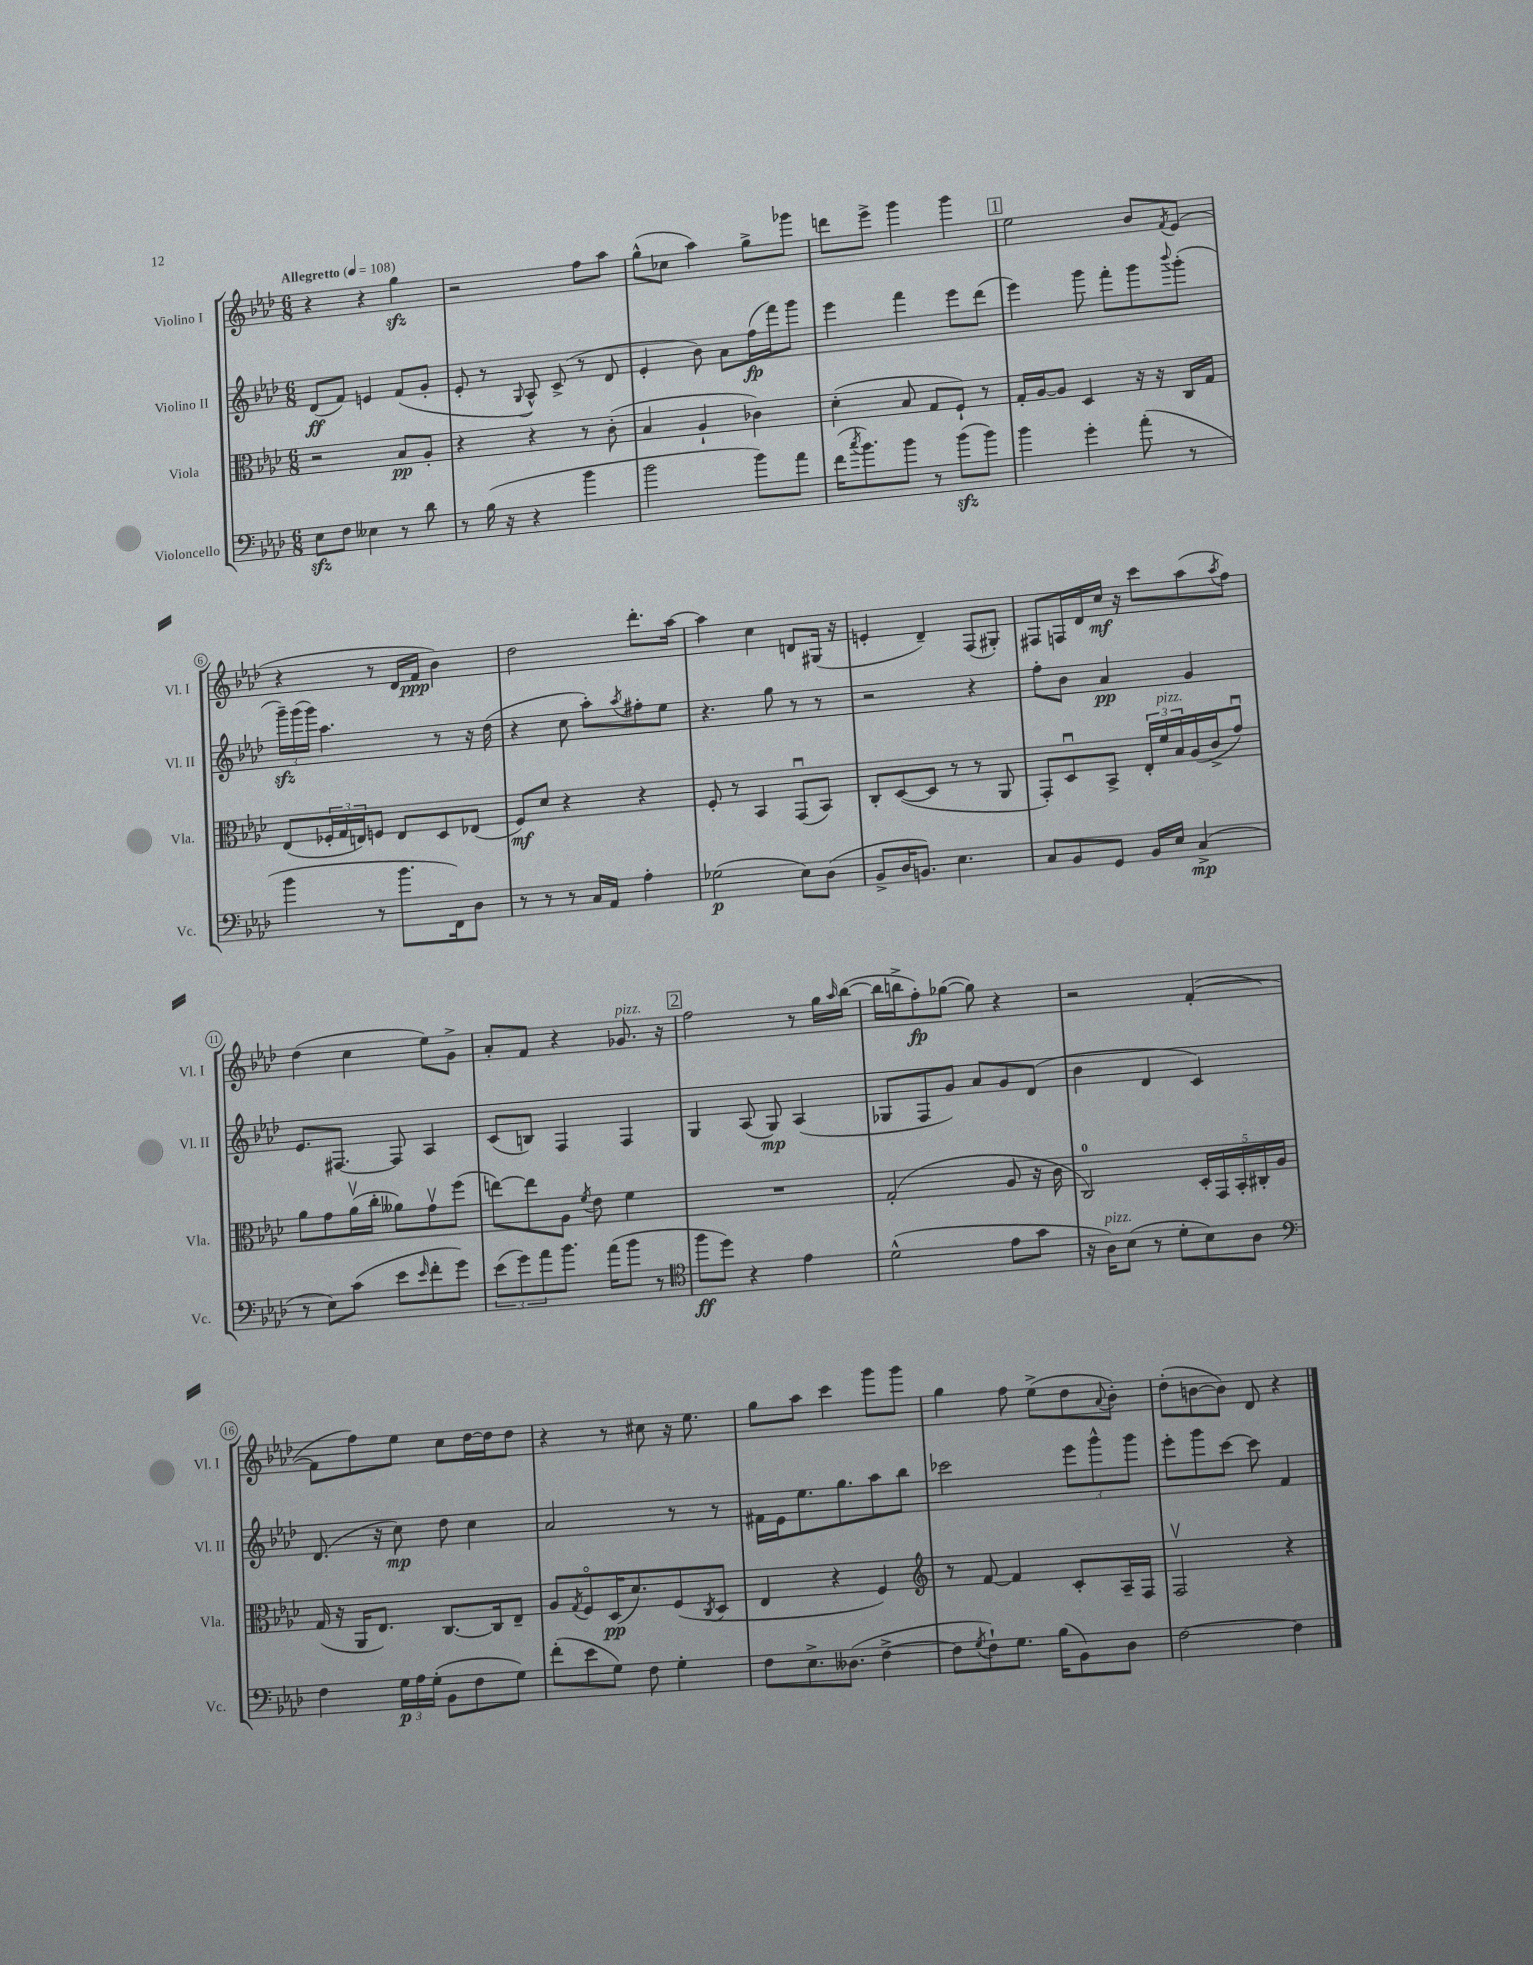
<<
\new StaffGroup <<
\new Staff = "s0" \with { instrumentName = "Violino I" shortInstrumentName = "Vl. I" } {
    \clef treble \key aes \major \numericTimeSignature \time 6/8 \tempo "Allegretto" 4 = 108
    r4 r4 g''4\sfz |
    r2 f''8 aes''8 |
    g''8-^( ces''8 aes''4) g''8-> ges'''8 |
    d'''8 ees'''8-> g'''4 g'''4 |
    \mark \markup { \box "1" } ees''2 bes'8 \acciaccatura { f'8 } ees'8( |
    r4 r8 des'16 f'16\ppp bes'4) |
    des''2 des'''8.-. aes''16~ |
    aes''4 c''4 d'8 gis16( r16 |
    e'4-. des'4--) f8( gis8-.) |
    fis8 f16 des'16 c''16\mf r16 c'''8 aes''8( \acciaccatura { aes''8 } f''8) |
    des''4( c''4 ees''8) g'8-> |
    aes'8-. f'8 r4 ges'8.^\markup { \italic "pizz." } r16 |
    \mark \markup { \box "2" } f''2 r8 g''16 \grace { aes''16 } bes''16~( |
    bes''16 b''16-> f''8-.\fp) ges''8~( ges''8) r4 |
    r2 f'4~-.( |
    f'8 f''8) ees''8 c''8 des''16~ des''16 des''8 |
    r4 r8 cis''8 r16 ees''8. |
    g''8 aes''8 c'''4 g'''8 g'''8 |
    g''4 f''8 ees''8->( des''8 \appoggiatura { aes'8 } bes'8-.) |
    des''8-.( b'8~ b'8) des'8 r4 \bar "|." |
}
\new Staff = "s1" \with { instrumentName = "Violino II" shortInstrumentName = "Vl. II" } {
    \clef treble \key aes \major \numericTimeSignature \time 6/8
    des'8\ff( f'8) e'4 f'8( g'8-. |
    ees'8-. r8 \appoggiatura { g8 } aes8-^) c'8->( r8 des'8 |
    ees'4-. bes'8) aes'8 f''16\fp( f'''16) g'''8 |
    ees'''4 f'''4 ees'''8 des'''8( |
    \mark \markup { \box "1" } ees'''4) g'''8 f'''8-. g'''8 \appoggiatura { bes'''8 } g'''8-.( |
    \tuplet 3/2 { g'''16--\sfz) g'''16( g'''16) } aes''4. r8 r16 des''16( |
    r4 c''8 aes''8-.) \acciaccatura { aes''8 } fis''8-. ees''8 |
    r4. g''8 r8 r8 |
    r2 r4 |
    f''8-. bes'8 aes'4\pp g'4 |
    ees'8. fis8.~ fis8 aes4 |
    c'8( b8) f4 f4 |
    \mark \markup { \box "2" } g4 aes8( g8\mp) aes4( |
    ges8 f8 g'8) aes'8 g'8 des'8( |
    bes'4 des'4 c'4) |
    des'8.( r16 c''8\mp) des''8 c''4 |
    aes'2 r8 r8 |
    fis'16 ees'16 ees''8. g''8. aes''8 bes''8 |
    ces'''2 \tuplet 3/2 { ees'''8 g'''8-^ g'''8 } |
    ees'''8-. g'''8 c'''8~ c'''8 f'4 \bar "|." |
}
\new Staff = "s2" \with { instrumentName = "Viola" shortInstrumentName = "Vla." } {
    \clef alto \key aes \major \numericTimeSignature \time 6/8
    r2 bes8\pp aes8-. |
    r4 r4 r8 c'8-.( |
    bes4 aes4-! ces'4) |
    des'4-.( bes8 g8 f8-!) r8 |
    \mark \markup { \box "1" } g16-. aes16~ aes8 des4 r16 r16 c16 g16 |
    ees8( \tuplet 3/2 { fes16-. g16 e16) } f8 e8 des8 ees8( |
    f8\mf) des'8 r4 r4 |
    f8-. r8 bes,4 g,8\downbow( bes,8) |
    c8-. des8~( des8 r8 r8 aes,8 |
    g,8-.) des8\downbow bes,8-> \tuplet 3/2 { ees16-. f'16^\markup { \italic "pizz." } bes16 } aes16( c'16-> g'8\downbow) |
    aes'8 g'8 aes'16\upbow( c''16-. aeses'8) g'8\upbow f''8( |
    e''8~) e''8 aes8 \acciaccatura { f'8 } ees'8 f'4 |
    \mark \markup { \box "2" } R2. |
    g2-.( aes8 r16 c'16 |
    c2-0) \tuplet 5/4 { des16-. g,16 bes,16-. cis16-. aes16 } |
    g16( r16 aes,16 ees8.) c8.~ c16 ees8-- |
    aes8 \acciaccatura { g8 } f8\flageolet des16\pp( des'8.) f8( \acciaccatura { c8 } des8 |
    ees4 r4 f4) |
    \clef treble r8 f'8~ f'4 c'8-. aes16-- f16 |
    f2\upbow r4 \bar "|." |
}
\new Staff = "s3" \with { instrumentName = "Violoncello" shortInstrumentName = "Vc." } {
    \clef bass \key aes \major \numericTimeSignature \time 6/8
    ees8\sfz f8 eeses4 r8 des'8 |
    r8 bes16( r16 r4 bes'4 |
    bes'2 bes'8) aes'8 |
    f'16( \acciaccatura { c''8 } bes'8.) bes'8 r8 bes'8\sfz( bes'8) |
    \mark \markup { \box "1" } bes'4 g'4-. aes'8-.( r8 |
    bes'4 r8 bes'8. f,16) des8 |
    r8 r8 r8 c16 aes,16 aes4-. |
    ges2\p( ees8) des8( |
    bes,8-> des16 b,8.) ees4. |
    c8 bes,8 g,8 bes,16 ees16 c4->\mp( |
    r8 ees8) c'8( ees'8 \grace { ees'16 } f'8-. g'8) |
    \tuplet 3/2 { ees'8( g'8) aes'8 } bes'8. aes'16( bes'8 r8 |
    \mark \markup { \box "2" } \clef tenor f''8\ff des''8) r4 ees'4 |
    des'2-^( ees'8 g'8 |
    r16 aes16^\markup { \italic "pizz." }) bes8( r8 des'8-. bes8) aes8 |
    \clef bass f4 \tuplet 3/2 { g16\p aes16 g16-.( } bes,8 f8 g8) |
    f'8-.( ees'8 g8) f8 g4-. |
    f8 ees8.-> deses8.( f4~-> |
    f8 \acciaccatura { g8 } f8-!) g8. bes16( bes,8) des8 |
    f2~ f4 \bar "|." |
}
>>
>>
\layout { \context { \Score \override BarNumber.stencil = #(make-stencil-circler 0.1 0.3 ly:text-interface::print) } }
